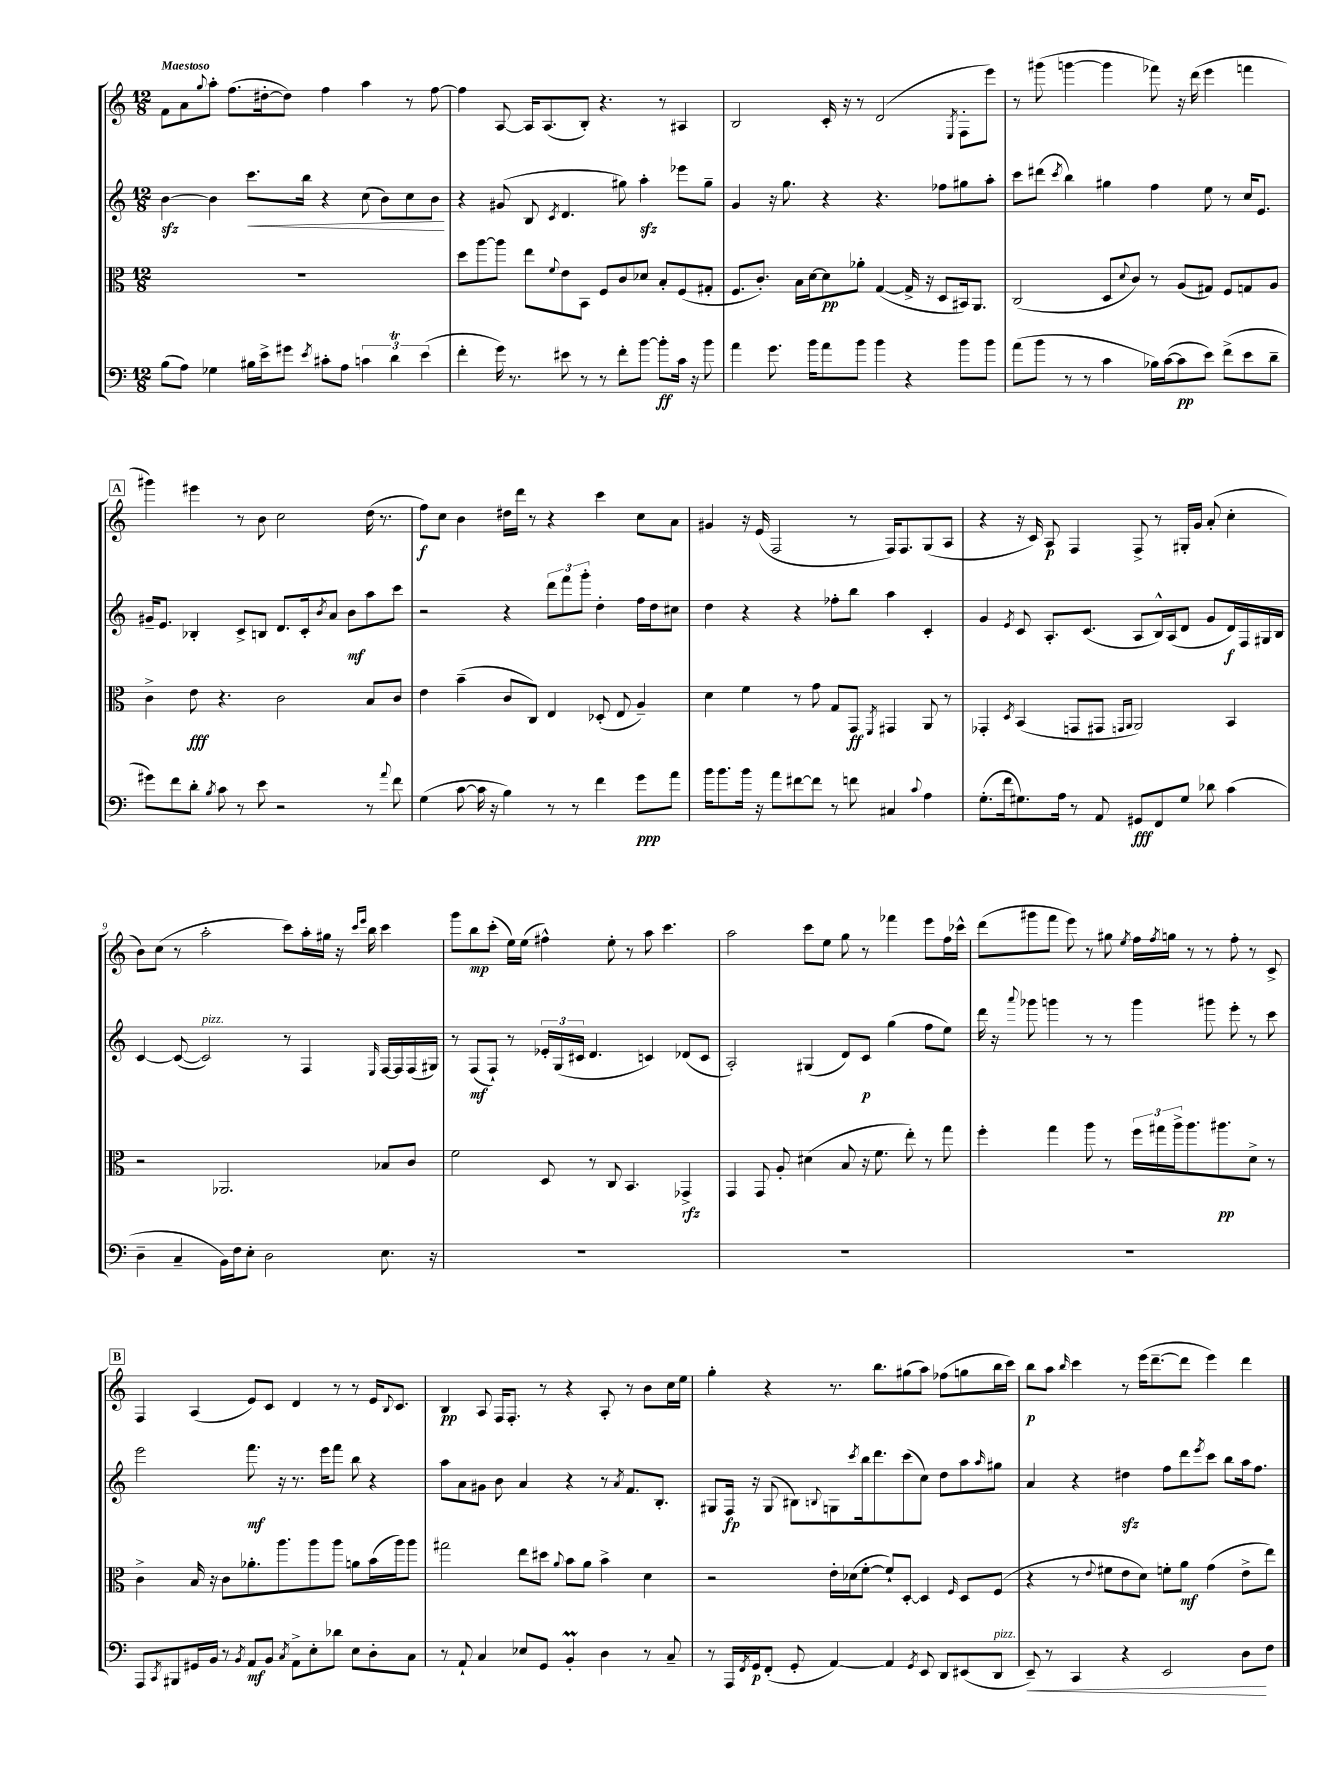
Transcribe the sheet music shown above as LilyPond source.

<<
\new StaffGroup <<
\new Staff = "s0" {
    \clef treble \key c \major \numericTimeSignature \time 12/8 \tempo "Maestoso"
    f'8 a'8 \appoggiatura { g''8 } a''8-. f''8.( dis''16~-. dis''8) f''4 a''4 r8 f''8~ |
    f''4 a8~ a16 a8.( b8-.) r4. r8 ais4 |
    b2 c'16-. r16 r8 d'2( \acciaccatura { e8 } f8-. e'''8) |
    r8 gis'''8( g'''4~ g'''4 fes'''8) r16 d'''16( e'''4 f'''4 |
    \mark \markup { \box "A" } gis'''4) eis'''4 r8 b'8 c''2 d''16( r8. |
    f''8\f) c''8 b'4 dis''16 d'''16 r8 r4 c'''4 c''8 a'8 |
    gis'4 r16 e'16( f2 r8 f16) f8. g8( a8 |
    r4 r16 c'16) a8\p f4 f8-> r8 gis16-. g'16 a'8-.( c''4-. |
    b'8) c''8( r8 a''2-. c'''8) a''16-. gis''16 r16 \grace { c'''16 e'''16 } b''16 c'''4 |
    g'''8 b''8\mp c'''8-.( e''16) e''16( fis''4-^) e''8-. r8 a''8 c'''4. |
    a''2 c'''8 e''8 g''8 r8 fes'''4 e'''8 f''16 ces'''16-^ |
    d'''8( gis'''8 f'''8 e'''8) r8 gis''8 \acciaccatura { e''8 } f''16 \acciaccatura { f''8 } g''16 r8 r8 f''8-. r8 c'8-> |
    \mark \markup { \box "B" } f4 a4( e'8) c'8 d'4 r8 r8 e'16 \appoggiatura { b8 } c'8. |
    b4\pp a8 f16 f8.-. r8 r4 a8-. r8 b'8 c''16 e''16 |
    g''4-. r4 r8. b''8. gis''8( a''8) fes''8( g''8 b''16 c'''16) |
    b''8\p a''8 \grace { b''16 } c'''4 r8 e'''16( d'''8.~-- d'''8 e'''4) d'''4 \bar "|." |
}
\new Staff = "s1" {
    \clef treble \key c \major \numericTimeSignature \time 12/8
    b'4~\sfz b'4 c'''8.\< b''16 r4 c''8( b'8) c''8 b'8\! |
    r4 gis'8( b8 \acciaccatura { c'8 } d'4. gis''8) a''4-.\sfz ees'''8 gis''8-- |
    g'4 r16 g''8. r4 r4. fes''8 gis''8 a''8-. |
    c'''8 dis'''8( \acciaccatura { c'''8 } b''4) gis''4 f''4 e''8 r8 c''16 e'8. |
    \mark \markup { \box "A" } gis'16-- e'8. bes4-. c'8-> b8 d'8. c'16-. \acciaccatura { b'8 } a'8 b'8\mf a''8 c'''8 |
    r2 r4 \tuplet 3/2 { d'''8 f'''8 g'''8-. } d''4-. f''16 d''16 cis''8 |
    d''4 r4 r4 fes''8-. b''8 a''4 c'4-. |
    g'4 \acciaccatura { e'8 } c'8 a8.-. c'8.( a8 b16-^) a16( d'8 g'8 d'16\f) f16 gis16 b16 |
    c'4~ c'8~( c'2^\markup { \italic "pizz." }) r8 f4 \grace { e16 } f16~ f16 f16( gis16) |
    r8 f8\mf( f8-!) r8 \tuplet 3/2 { ees'16-. g16( cis'16 } d'4. c'4) des'8( c'8 |
    a2-.) gis4( d'8) c'8\p g''4( f''8 e''8) |
    d'''16 r16 \appoggiatura { a'''8 } ges'''8 g'''4 r8 r8 g'''4 gis'''8 e'''8-. r8 c'''8 |
    \mark \markup { \box "B" } e'''2 f'''8.\mf r16 r8. e'''16 f'''8 b''8 r4 |
    a''8 a'8 gis'8 b'8 a'4 r4 r8 \acciaccatura { a'8 } f'8. b8.-. |
    gis8 f16\fp r16 gis8( bis8) \appoggiatura { b8 } g8 \acciaccatura { c'''8 } b''16 d'''8. c'''8( c''8) d''8 a''8 \grace { a''16 } gis''8 |
    a'4 r4 dis''4\sfz f''8 d'''8 \acciaccatura { e'''8 } c'''8 b''8 a''16 f''8. \bar "|." |
}
\new Staff = "s2" {
    \clef alto \key c \major \numericTimeSignature \time 12/8
    R1. |
    d''8 a''8~ a''8 e''8 \appoggiatura { f'8 } e'8 b,8 f8 c'8 des'8 b8-. f8( gis8-. |
    f8. c'8.-.) b16 d'16~ d'8\pp aes'8-. g4~( g16-> r16 d8 bis,16) a,8. |
    c2( d8 \appoggiatura { d'8 } c'8) r8 a8( gis8) f8 g8 a8 |
    \mark \markup { \box "A" } c'4-> e'8\fff r4. c'2 b8 c'8 |
    e'4 b'4--( c'8 c8) e4 des8-.( e8 a4--) |
    d'4 f'4 r8 g'8 g8 g,8\ff \acciaccatura { f,8 } gis,4 a,8 r8 |
    ges,4-. \acciaccatura { d8 } b,4( g,8 gis,8 \grace { g,16 a,16 } a,2) b,4 |
    r2 aes,2. bes8 c'8 |
    f'2 d8 r8 c8 b,4. ges,4->\rfz |
    g,4 g,8 a8-. dis'4( b8 r16 f'8. e''8-.) r8 g''8 |
    f''4-. g''4 a''8 r8 \tuplet 3/2 { f''16 gis''16 a''16-> } a''8. ais''8.\pp d'8-> r8 |
    \mark \markup { \box "B" } c'4-> b16 r16 c'8 aes'8.-. a''8. a''8 a''8 a'8 b'16( a''16) a''8 |
    gis''2 e''8 dis''8 \appoggiatura { a'8 } b'8 a'8 b'4-> d'4 |
    r2 e'16-. des'16( f'8~-. f'8-!) d8~-. d4 \grace { f16 } d8 f8( |
    r4 r8 \appoggiatura { e'8 } fis'8 e'8 d'8) f'8-. a'8\mf g'4( e'8-> e''8) \bar "|." |
}
\new Staff = "s3" {
    \clef bass \key c \major \numericTimeSignature \time 12/8
    b8( a8) ges4 bis16 e'16-> gis'8 \acciaccatura { e'8 } cis'8-. a8 \tuplet 3/2 { c'4 d'4\trill e'4( } |
    f'4-. g'16) r8. eis'8 r8 r8 f'8-. b'8~ b'8-.\ff c'16 r16 b'8 |
    a'4 g'8. b'16 a'8 b'8 b'4 r4 b'8 b'8 |
    a'8( b'8 r8 r8 c'4 bes16) c'16~( c'8\pp e'8) f'8->( e'8 d'8-- |
    \mark \markup { \box "A" } gis'8) f'8 d'8-. \acciaccatura { b8 } c'8 r8 e'8 r2 r8 \appoggiatura { a'8 } f'8 |
    g4( c'8~ c'16 r16 b4) r8 r8 f'4 g'8\ppp a'8 |
    b'16 b'8. b'16 r16 a'8 fis'8~ fis'8 r8 f'8 cis4 \appoggiatura { c'8 } a4 |
    g8.-.( f'16 gis8.) a16 r8 a,8 gis,8\fff f,8 gis8 des'8 c'4( |
    d4-- c4-- b,16) f16 e8-. d2 e8. r16 |
    R1. |
    R1. |
    R1. |
    \mark \markup { \box "B" } a,,8 \acciaccatura { c,8 } bis,,8 gis,16 b,16 r8 \acciaccatura { b,8 } a,8\mf b,8 \acciaccatura { c8 } a,8-> e8-. des'8 e8 d8-. c8 |
    r8 a,8-! c4 ees8 g,8 b,4-.\prall d4 r8 c8-- |
    r8 a,,16 \acciaccatura { f,8 } g,16\p f,8-.( g,8-. a,4~) a,4 \acciaccatura { g,8 } e,8 d,8 eis,8( d,8^\markup { \italic "pizz." } |
    e,8--\<) r8 c,4 r4 e,2 d8\! f8 \bar "|." |
}
>>
>>
